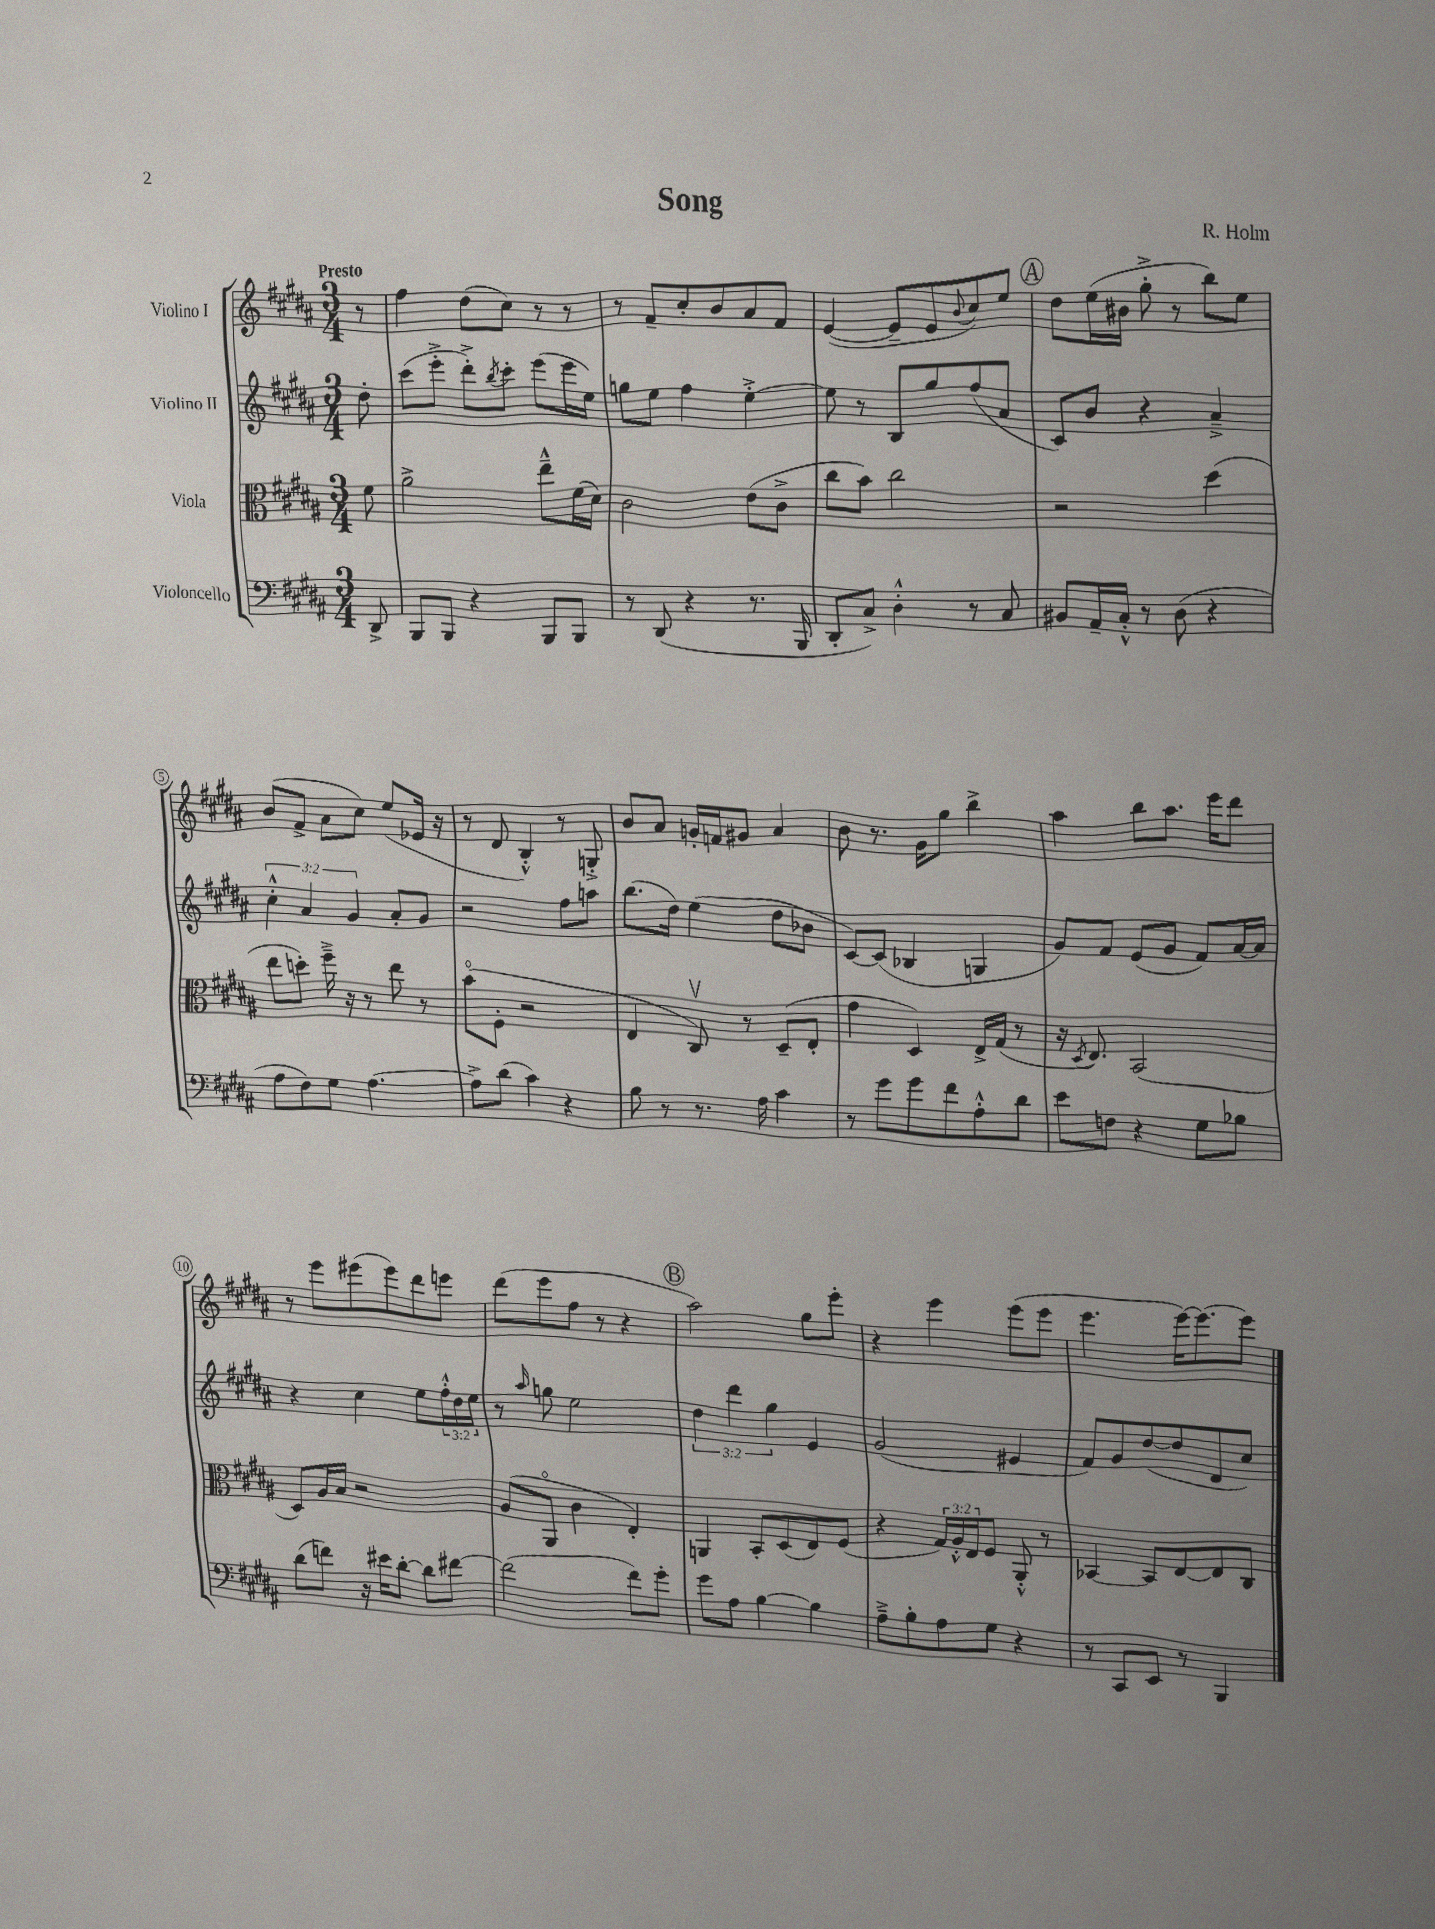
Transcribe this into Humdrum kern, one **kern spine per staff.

**kern	**kern	**kern	**kern
*staff4	*staff3	*staff2	*staff1
*clefF4	*clefC3	*clefG2	*clefG2
*k[f#c#g#d#a#]	*k[f#c#g#d#a#]	*k[f#c#g#d#a#]	*k[f#c#g#d#a#]
*M3/4	*M3/4	*M3/4	*M3/4
8DD#^	8f#	8dd#'	8r
=	=	=	=
8BBB	2a#^	(8ccc#	4ff#
8BBB	.	8eee'^	.
4r	.	8ddd#'^)	(8dd#
.	.	8qbb	.
.	.	8ccc#'	8cc#)
8BBB	8ee~^^	(8eee	8r
8BBB	(16f#	16eee	8r
.	16d#)	16ee)	.
=	=	=	=
8r	2c#	8gg	8r
(8DD#	.	8ee	8f#~
4r	.	4ff#	8cc#'
.	.	.	8b
8.r	(8e	[4ee'^	8a#
.	8c#^	.	8f#
16BBB	.	.	.
=	=	=	=
8DD#'	8cc#	8ee]	([4e
8C#^)	8b)	8r	.
4D#'^^	2cc#	8B	8e~]
.	.	8gg#	8e
.	.	.	8qqb
8r	.	(8ff#	8cc#)
8C#	.	8a#	8ee
=	=	=	=
8BB#	2r	8c#)	8dd#
16AA#~	.	8b	(16ee
16C#'^^	.	.	16b#
8r	.	4r	8gg#'^
(8D#	.	.	8r
4r	(4dd#	4a#~^	8bb)
.	.	.	8ee
=	=	=	=
8A#	8ee	6cc#'^^	(8b
8F#)	8dd')	.	8f#^
.	.	6a#	.
8G#	16ff#~^	.	8a#
.	16r	.	.
.	.	6g#	.
[4.A#	8r	.	8cc#)
.	8ee	8a#'	(8ee
.	8r	8g#	16e-
.	.	.	16r
=	=	=	=
8A#^]	(8bo	2r	8r
(8d#	8F#'	.	8d#
4c#)	2r	.	4B'^^)
4r	.	8ff#	8r
.	.	8aa	8G'^
=	=	=	=
8B	4E	(8.bb	8b
8r	.	.	8a#
.	.	16dd#)	.
8.r	8C#v)	(4ee	16g'
.	.	.	16f
.	8r	.	8g#
16A#	.	.	.
4c#	(8D#~	8dd#	4a#
.	8E'	8b-	.
=	=	=	=
8r	4g#	[8c#)	8b
8g#	.	(8c#]	8.r
8g#	4D#)	4B-	.
.	.	.	16g#
8f#	.	.	8gg#
8A#'^^	16E^	4G	4bb^
.	(16G#	.	.
8d#	8r	.	.
=	=	=	=
8e	16r	8g#)	4aa#
.	8qD#	.	.
.	8.E)	.	.
8F	.	8f#	.
4r	(2BB	(8e	8bb
.	.	8g#	8.aa#
8G#	.	8f#)	.
.	.	.	16eee
8B-	.	[16a#	8ddd#
.	.	16a#]	.
=	=	=	=
(8d#	8D#)	4r	8r
8f)	16A#	.	8eee
.	16B	.	.
16r	2r	4cc#	(8eee#
16e#	.	.	.
[8d#'	.	.	8eee#)
8d#]	.	8ee	8ddd#
[8f#	.	24ff#'^^	8eee
.	.	24dd#	.
.	.	24ee	.
=	=	=	=
(2f#]	(8A#	8r	(8ddd#
.	.	16qqaa#	.
.	8AA#o	8gg	8eee
.	4c#	2ee	8ff#
.	.	.	8r
8f#)	4E')	.	4r
8g#'	.	.	.
=	=	=	=
8g#	4AA	6dd#	2aa#)
8A#	.	.	.
.	.	6ddd#	.
[4B	8BB'	.	.
.	.	6gg#	.
.	(8D#	.	.
4B]	8E)	4e	8gg#
.	(8F#	.	8eee'
=	=	=	=
8A#~^	4r	(2g#	4r
8B'	.	.	.
8A#	24G#)	.	4eee
.	24A#'^^	.	.
.	24E	.	.
8G#	8F#	.	.
4r	8AA#'^^	4e#	(8eee
.	8r	.	8eee
=	=	=	=
8r	[4BB-	8f#)	4.eee
8CC#	.	8g#	.
8EE	8BB-]	([8dd#	.
8r	[8E	8dd#]	[16eee)
.	.	.	8.eee_
4BBB	8E]	8d#	.
.	8C#	8cc#)	8eee]
==	==	==	==
*-	*-	*-	*-
